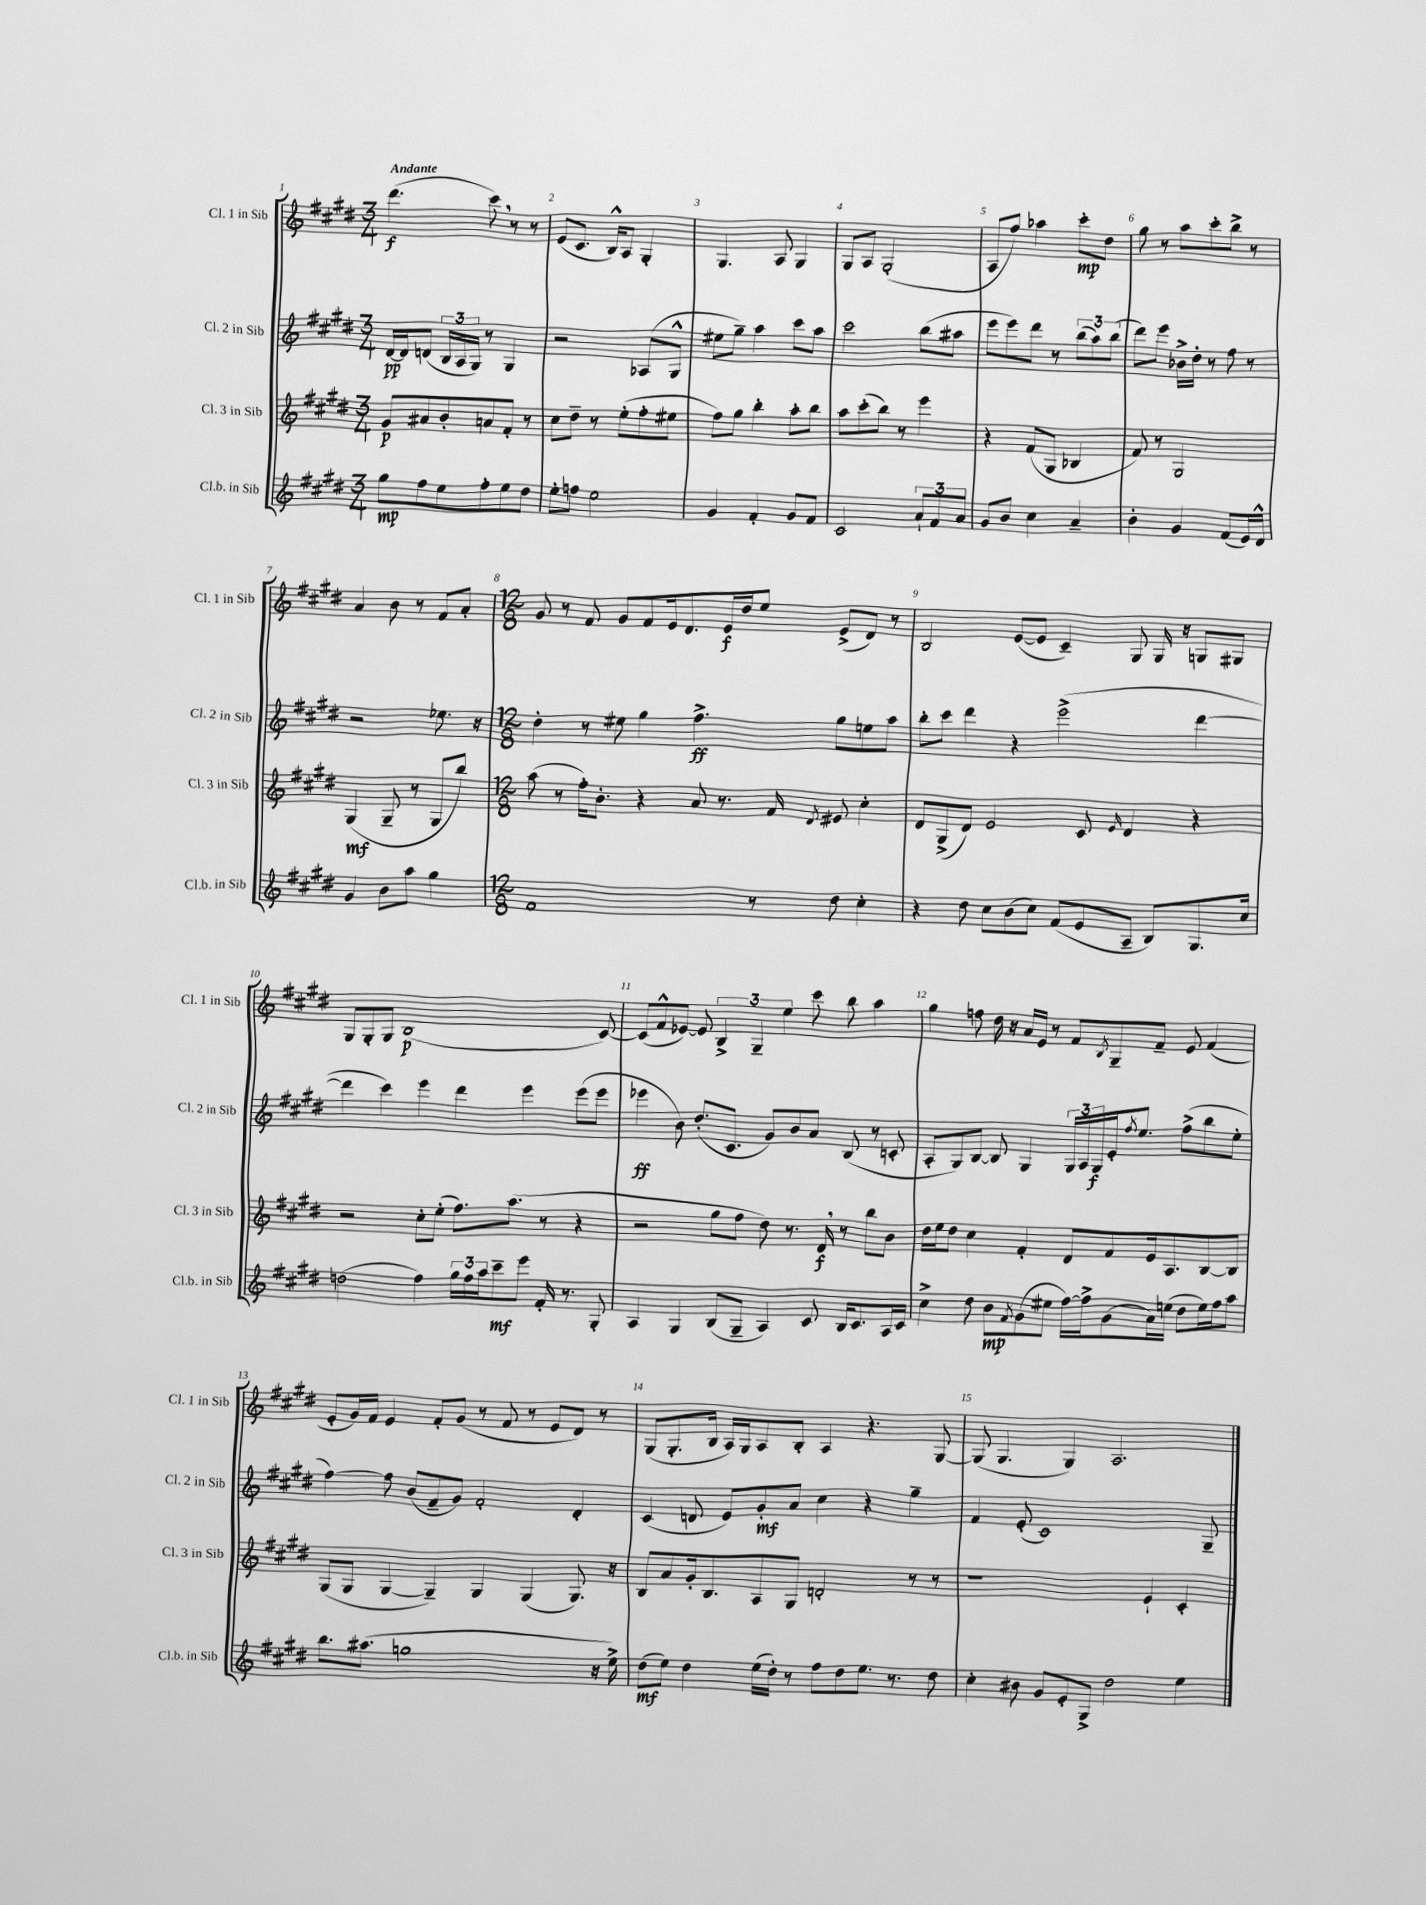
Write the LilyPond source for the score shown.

<<
\new StaffGroup <<
\new Staff = "s0" \with { instrumentName = "Cl. 1 in Sib" shortInstrumentName = "Cl. 1 in Sib" } {
    \clef treble \key e \major \numericTimeSignature \time 3/4 \tempo "Andante"
    dis'''4.\f( cis'''8) \breathe r8 r8 |
    e'8( cis'8. b16-^) a8 gis4-. |
    gis4. a8 gis4 |
    gis8 a8 gis2-.( |
    a8 fis''8) aes''4 cis'''8-.\mp dis''8 |
    gis''8 r8 a''8 cis'''8-. b''8-> r8 |
    a'4 b'8 r8 fis'8 a'8-. |
    \numericTimeSignature \time 12/8 gis'8 r8 fis'8 gis'8 fis'8 e'16 dis'8. e'16\f dis''16 e''8 e'8->( dis'8) r8 |
    b2 e'8~( e'8 cis'4--) gis8 gis16 r16 g8 gis8 |
    gis8 gis8-. gis8 b1\p( cis'8~) |
    cis'8( fis'8-^ ees'8~) ees'8 \tuplet 3/2 { b4-> gis4-- e''4 } cis'''8 b''8 a''4 |
    gis''4 f''8 dis''16 r16 a'16 e'16 r8 fis'8 \acciaccatura { b8 } gis8-- fis'8-- e'8 fis'4( |
    e'8-. gis'16) fis'16 e'4 fis'8-. gis'8( r8 fis'8 r8 e'8 dis'8) r8 |
    gis8( gis8.-. b16 a16) gis16 a8 b8-. a4 r4. gis8~ |
    gis8( gis4. gis4) a2. \bar "|." |
}
\new Staff = "s1" \with { instrumentName = "Cl. 2 in Sib" shortInstrumentName = "Cl. 2 in Sib" } {
    \clef treble \key e \major \numericTimeSignature \time 3/4
    dis'16~\pp dis'16 d'8( \tuplet 3/2 { b16 a16 gis16) } r8 gis4 |
    r2 aes8( gis8-^ |
    eis''8 gis''8--) a''4 cis'''8 a''8 |
    cis'''2 b''8( ais''8 |
    e'''8 e'''8) dis'''8 r8 \tuplet 3/2 { b''8( a''8) b''8( } |
    dis'''8) e'''8 bes'16-> dis''16-. r8 fis''8 r8 |
    r2 ees''8. r16 |
    \numericTimeSignature \time 12/8 dis''4-. r8 eis''8 gis''4 fis''4.->\ff gis''8 e''8 a''8 |
    b''8-. cis'''8 dis'''4 r4 e'''2->( dis'''4~ |
    dis'''4 cis'''4) e'''4 dis'''4 e'''4 e'''8( e'''8 |
    ees'''4\ff b'8) dis''8.-.( cis'8. gis'8) b'8 a'8 b8( r8 c'8-. |
    a8-. gis8) b8~ b8 gis4 \tuplet 3/2 { gis16 a16 gis16\f } e'16-. \acciaccatura { fis''8 } e''8. fis''8->( b''8 e''8-. |
    fis''4~) fis''8 b'8( fis'8-- gis'8) fis'2-. dis'4-. |
    cis'4( d'8 e'8) gis'8-.\mf a'8 cis''4 r4 gis''4-- |
    fis'4 e'8-.( cis'1) gis8-- \bar "|." |
}
\new Staff = "s2" \with { instrumentName = "Cl. 3 in Sib" shortInstrumentName = "Cl. 3 in Sib" } {
    \clef treble \key e \major \numericTimeSignature \time 3/4
    gis'8\p ais'8 b'8-. a'8 fis'8-. r8 |
    cis''8 dis''8-- r8 e''8-.( fis''8-. eis''8 |
    fis''8) gis''8 b''4-. a''8-. b''8 |
    a''8 cis'''8-.( b''8) r8 e'''4 |
    r4 fis'8( gis8 bes4 |
    fis'8) r8 gis2 |
    gis4\mf( gis8-- r8 gis8 b''8) |
    \numericTimeSignature \time 12/8 a''8( r8 fis''16-.) b'8.-. r4 a'8 r8. fis'16 \acciaccatura { dis'8 } eis'8 cis''4-. |
    dis'8 gis8->( dis'8) e'2 cis'8 \grace { e'16 } dis'4 r4 |
    r2 cis''8-. e''8-.( fis''8.) a''8.( r8 r4 |
    r2 gis''8 fis''8 dis''8) r8. dis'16\f \breathe r8 b''8 b'8 |
    dis''16 e''16 dis''8 cis''4 fis'4-. dis'8 fis'8 e'16 a8. b8~ b8 |
    gis8( gis8 gis4~ gis4--) gis4 gis4( gis8.) r16 |
    b8 a'8 gis'16-. b8. a8 gis8 d'2-. r8 r8 |
    r1 e'4-! cis'4-. \bar "|." |
}
\new Staff = "s3" \with { instrumentName = "Cl.b. in Sib" shortInstrumentName = "Cl.b. in Sib" } {
    \clef treble \key e \major \numericTimeSignature \time 3/4
    gis''8\mp fis''8 e''8 fis''8-. e''8 dis''8 |
    e''8-. f''8 e''2 |
    gis'4 fis'4-. gis'8 fis'8 |
    cis'2 \tuplet 3/2 { a'8-! fis'8 a'8 } |
    gis'8 b'8 cis''4 a'4-- |
    b'4-. gis'4 fis'8( e'16) dis'16-^ |
    gis'4 b'8 a''8 gis''4 |
    \numericTimeSignature \time 12/8 fis'1 r8 dis''8 cis''4-. |
    r4 dis''8 cis''8 b'8( cis''8) fis'8( e'8 a8-- b8) gis8. cis''16 |
    d''2( fis''4) \tuplet 3/2 { gis''16 fis''16 a''16 } cis'''8--\mf e'''8 fis'16-. r8. gis8-. |
    a4 gis4 b8( gis8-- a4) cis'8 b16 cis'8. a16 cis'16 |
    cis''4-> dis''8 b'8\mp \acciaccatura { fis'8 } gis'8( eis''8 fis''16~) fis''16-> gis'8( a'16) e''16( dis''8 e''16) fis''16 a''8 |
    b''8. ais''8.( g''1 r16 e''16->) |
    dis''8\mf( e''8) dis''4 e''16( dis''16-.) r8 fis''8 dis''8 e''8. r8. dis''8 |
    cis''4-. bis'8 gis'8 e'8-. gis8-> dis''2 e''4 \bar "|." |
}
>>
>>
\layout { \context { \Score \override BarNumber.break-visibility = ##(#f #t #t) barNumberVisibility = #all-bar-numbers-visible } }
